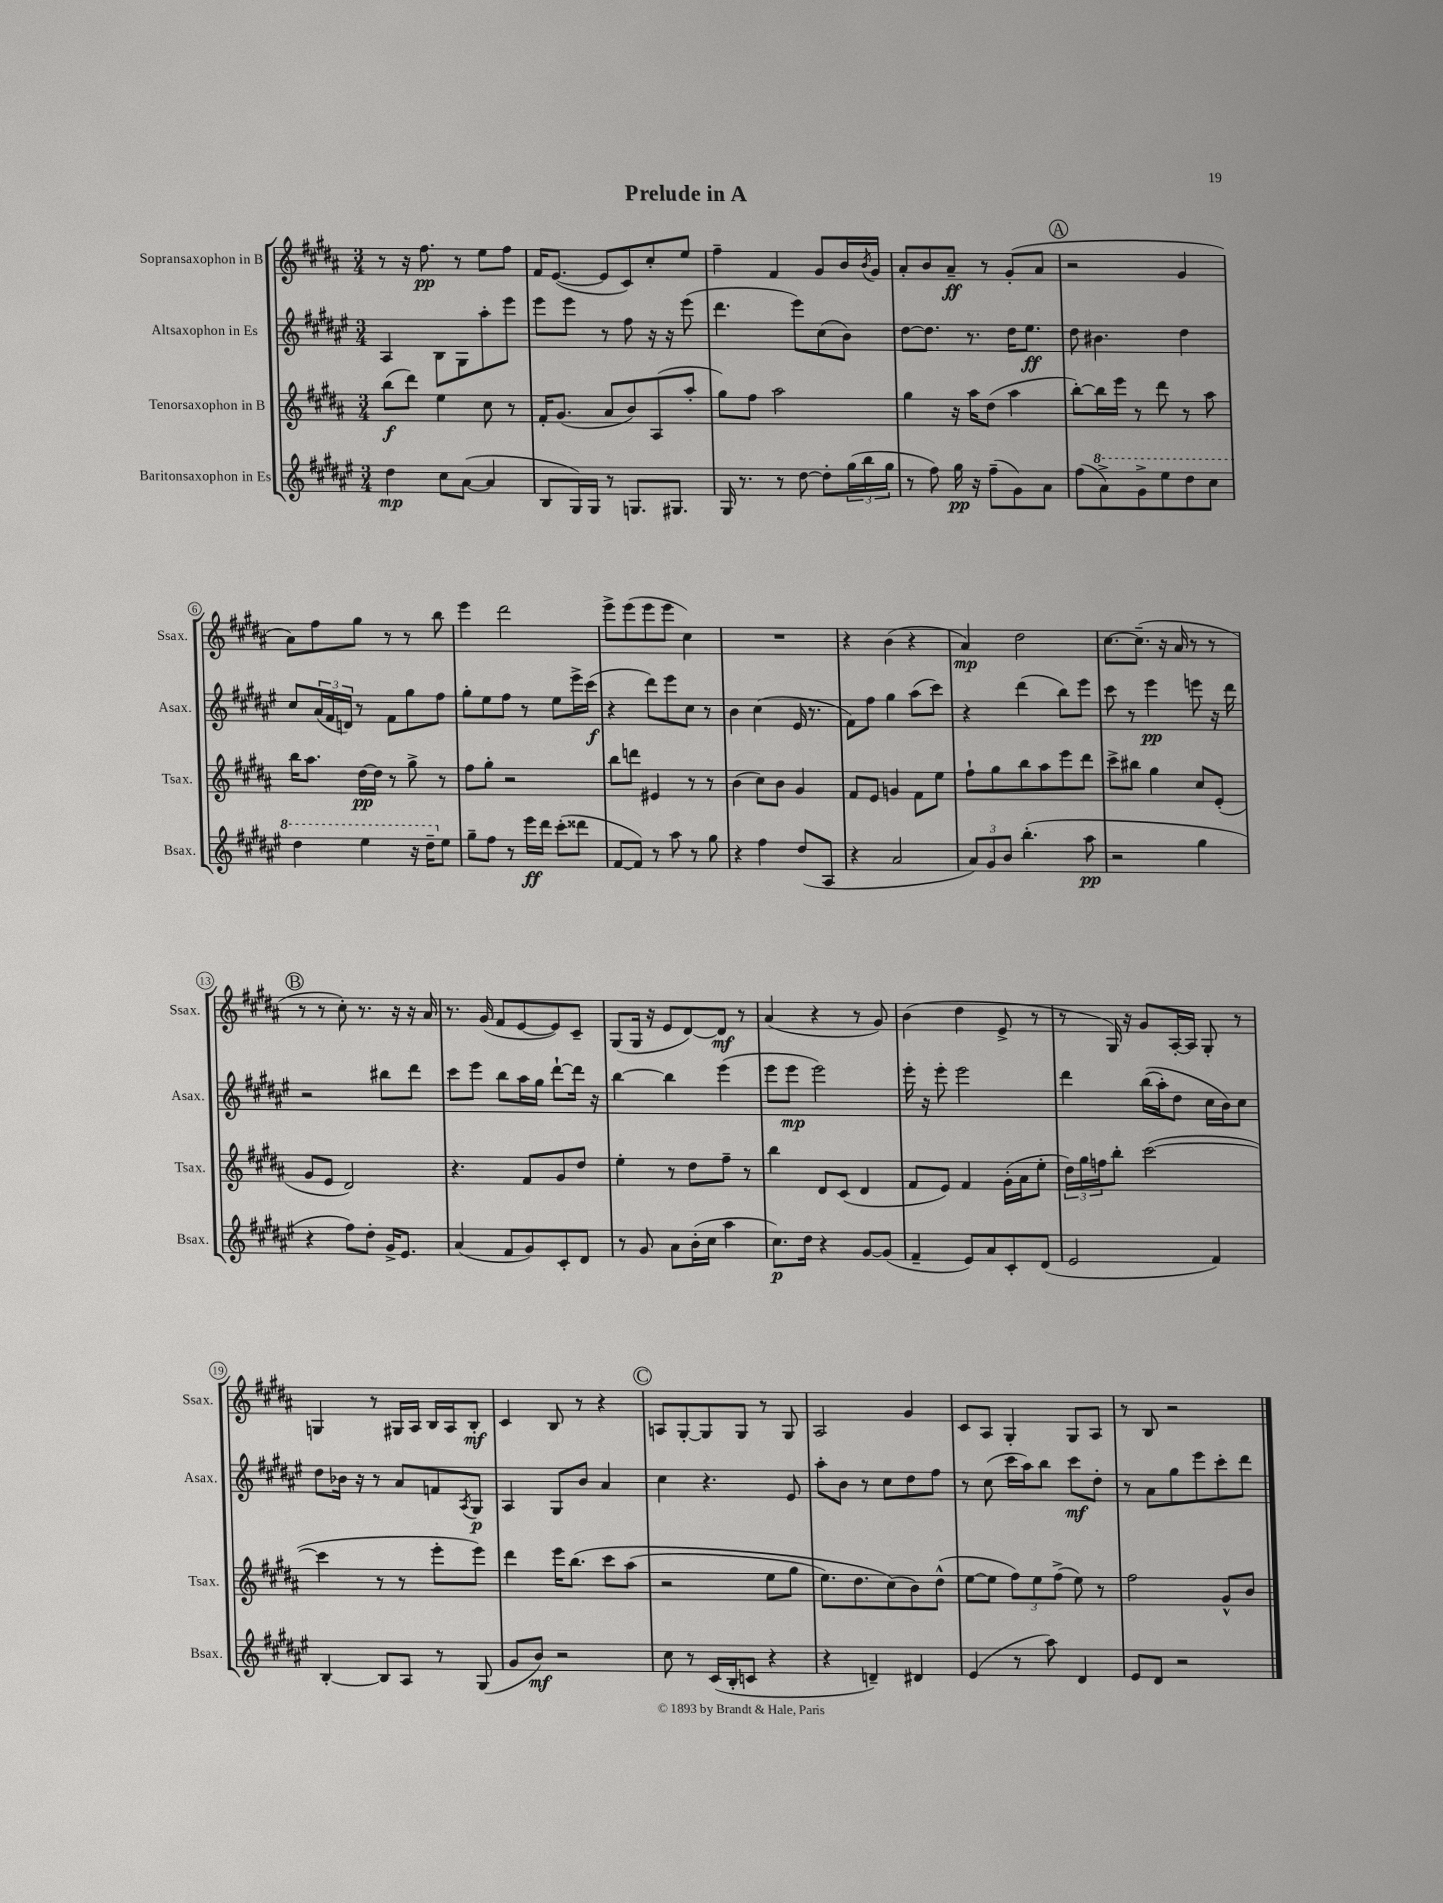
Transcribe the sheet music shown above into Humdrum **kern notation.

**kern	**kern	**kern	**kern
*staff4	*staff3	*staff2	*staff1
*clefG2	*clefG2	*clefG2	*clefG2
*k[f#c#g#d#a#e#]	*k[f#c#g#d#a#]	*k[f#c#g#d#a#e#]	*k[f#c#g#d#a#]
*M3/4	*M3/4	*M3/4	*M3/4
4dd#	(8bb	4A#	8r
.	8ddd#)	.	16r
.	.	.	8.ff#
8cc#	4ee	8B	.
([8a#	.	8G#	8r
4a#]	8cc#	8aa#'	8ee
.	8r	8eee#	8ff#
=	=	=	=
8B	16f#'	8eee#	16f#
.	(8.g#	.	([8.e
16G#)	.	8eee#	.
16G#	.	.	.
8r	8a#	8r	8e]
8.G	8b)	8ff#	8c#)
.	(8A#	16r	8cc#'
8.G#	.	16r	.
.	8aa#'	(8eee#	8ee
=	=	=	=
16G#	8gg#)	4.ddd#	4ff#~
8.r	.	.	.
.	8ff#	.	.
8r	2aa#	.	4f#
[8dd#	.	8eee#)	.
8dd#']	.	(8cc#	8g#
(24gg#	.	8b)	16b
24bb	.	.	.
.	.	.	8qb
.	.	.	16g#
24gg#	.	.	.
=	=	=	=
8r	4gg#	[8dd#	8a#'
8ff#)	.	8.dd#]	8b
16gg#	16r	.	8a#~
16r	16aa#	8.r	.
(8ff#~	(8dd#	.	8r
8g#)	4aa#	16dd#	(8g#'
.	.	8.ee#	.
8a#	.	.	8a#
=	=	=	=
(8ff#	[8bb')	8dd#	2r
8aa#^)	16bb]	4.b#	.
.	16eee	.	.
8gg#^	8r	.	.
8eee#	8ddd#	.	.
8ddd#	8r	4dd#	4g#
8ccc#	8aa#	.	.
=	=	=	=
4ddd#	16bb	8cc#	8a#)
.	8.aa#	.	.
.	.	(24a#	8ff#
.	.	24f#	.
.	.	24d)	.
4eee#	[16dd#	8r	8gg#
.	16dd#]	.	.
.	8r	8f#	8r
16r	8gg#^	8gg#	8r
16ddd#~	.	.	.
8ee#	8r	8ff#	8bb
=	=	=	=
8gg#~	8ff#	8gg#'	4eee
8ff#	8gg#'	8ee#	.
8r	2r	8ff#	2ddd#
16eee#	.	8r	.
16ddd#	.	.	.
(8ccc#'	.	8ee#	.
8ddd##	.	16eee#^	.
.	.	(16ccc#	.
=	=	=	=
[8f#	8bb	4r	8eee^
8f#])	8ddd	.	(8eee
8r	4e#	8ddd#)	8eee
8aa#	.	8eee#	8eee
8r	8r	8cc#	4cc#)
8gg#	8r	8r	.
=	=	=	=
4r	(4b	4b	2.r
4ff#	8cc#)	(4cc#	.
.	8b	.	.
(8dd#	4g#	16e#	.
.	.	8.r	.
8A#	.	.	.
=	=	=	=
4r	8f#	8f#)	4r
.	8e	8ff#	.
2a#	4g	4gg#	(4b
.	8f#	(8aa#	4r
.	8ee	8ccc#)	.
=	=	=	=
12a#)	8ff#`	4r	4a#)
12g#	.	.	.
.	8gg#	.	.
12b	.	.	.
(4.bb'	8bb	(4ddd#	2dd#
.	8aa#	.	.
.	8eee	8bb)	.
8aa#	8ddd#	8eee#	.
=	=	=	=
2r	8ccc#^	8ccc#	[8.cc#
.	8bb#	8r	.
.	.	.	(8.cc#~]
.	4gg#	4eee#	.
.	.	.	16r
.	.	.	16a#
4gg#	8cc#	8eee	8r
.	(8e'	16r	8r
.	.	16ddd#	.
=	=	=	=
4r	8g#	2r	8r
.	8e	.	8r
8ff#)	2d#)	.	8cc#')
8dd#'	.	.	8.r
16g#^	.	8bb#	.
8.e#	.	.	16r
.	.	8ddd#	16r
.	.	.	16a#
=	=	=	=
(4a#	4.r	8ccc#	8.r
.	.	8eee#	.
.	.	.	(16g#
8f#	.	8bb	8f#
8g#)	8f#	16aa#	[8e
.	.	16gg#	.
8c#'	8g#	[8ddd#`	8e])
8d#	8dd#	16ddd#]	8c#~
.	.	16r	.
=	=	=	=
8r	4ee'	[4bb	(8G#
8g#	.	.	16G#
.	.	.	16r
8a#	8r	4bb]	8e
(16b'	8dd#	.	[8d#)
16cc#	.	.	.
4aa#	8ff#~	(4eee#	8d#]
.	8r	.	8r
=	=	=	=
8.cc#)	4bb	8eee#	(4a#
.	.	8eee#	.
16dd#	.	.	.
4r	8d#	2eee#)	4r
.	(8c#	.	.
[8g#	4d#	.	8r
(8g#]	.	.	8g#)
=	=	=	=
4f#~	8f#	16eee#'	(4b
.	.	16r	.
.	8e)	8eee#'	.
8e#)	4f#	2eee#	4dd#
8a#	.	.	.
8c#'	(16g#'	.	8e^
.	16a#	.	.
(8d#	8ee'	.	8r
=	=	=	=
2e#	24dd#)	4ddd#	8r
.	24gg#	.	.
.	24ff	.	.
.	8bb'	.	16G#)
.	.	.	16r
.	([2ccc#	&((16bb	8g#
.	.	16aa#')	.
.	.	8dd#	[16A#'
.	.	.	16A#]
4f#)	.	16cc#	8G#'
.	.	16b&)	.
.	.	8cc#	8r
=	=	=	=
[4B'	4ccc#]	8dd#	4G
.	.	16b-	.
.	.	16r	.
8B]	8r	8r	8r
8A#	8r	8a#	16G#
.	.	.	16A#
8r	8eee'	8f	16B
.	.	.	16A#
.	.	8qA#	.
(8G#	8eee)	8G#	8B'
=	=	=	=
8g#	4ddd#	4A#	4c#
8b)	.	.	.
2r	16eee	8G#	8B
.	&(8.bb	.	.
.	.	8b	8r
.	8ccc#	4a#	4r
.	(8aa#	.	.
=	=	=	=
8cc#	2r	4cc#	8A
8r	.	.	[8G#'
(16c#	.	4.r	8G#]
16B'	.	.	.
8c	.	.	8G#
4r	8ee	.	8r
.	8gg#	8e#	8G#
=	=	=	=
4r	8.ee)	8aa#'	2A#
.	.	8b	.
.	8.dd#	.	.
4d~)	.	8r	.
.	(8cc#&)	8cc#	.
4d#	8b)	8dd#	4g#
.	(8dd#^^	8ff#	.
=	=	=	=
(4e#	[8ee	8r	8c#
.	8ee]	(8cc#	8A#
8r	12ff#)	16ccc#	4G#'
.	.	16aa#)	.
.	12ee	.	.
8aa#)	.	8bb	.
.	(12ff#^	.	.
4d#	8ee)	8ccc#	8G#
.	8r	8dd#'	8A#
=	=	=	=
8e#	2ff#	8r	8r
8d#	.	8a#	8B
2r	.	8gg#	2r
.	.	8eee#	.
.	8g#^^	8ccc#'	.
.	8b	8ddd#	.
==	==	==	==
*-	*-	*-	*-
